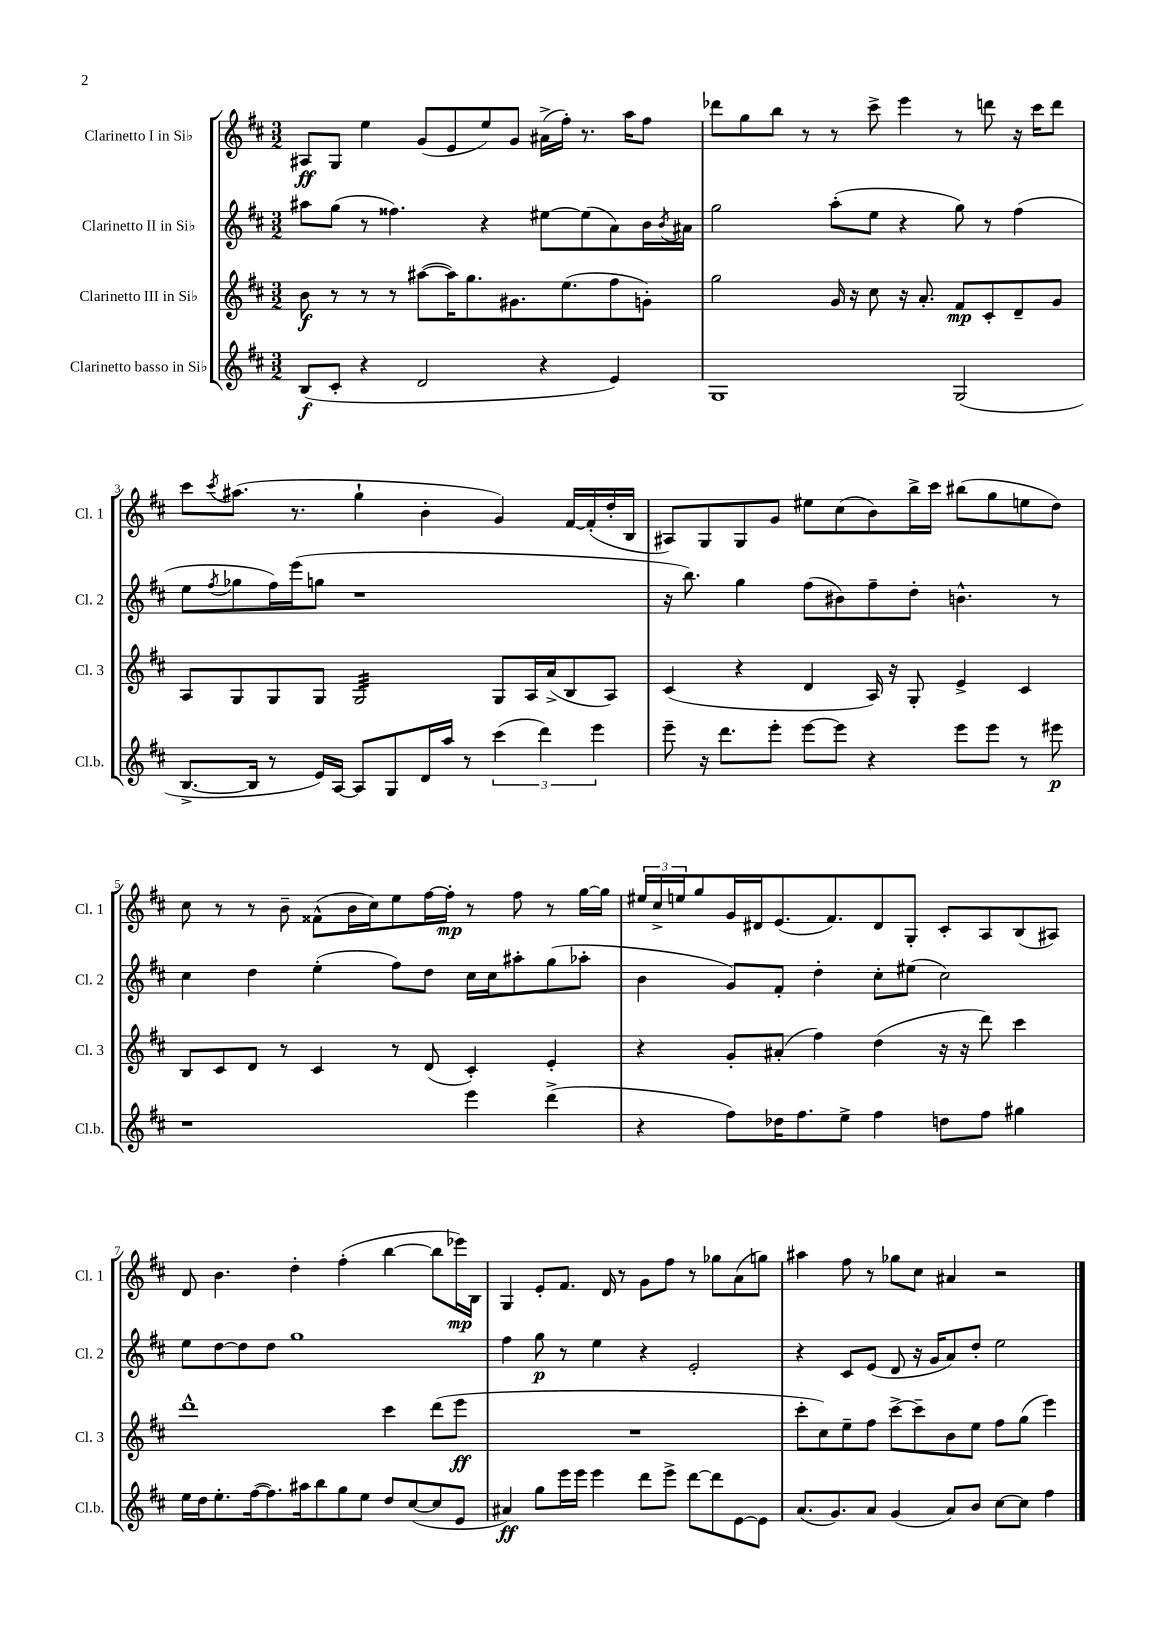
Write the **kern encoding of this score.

**kern	**dynam	**kern	**dynam	**kern	**dynam	**kern	**dynam
*part4	*part4	*part3	*part3	*part2	*part2	*part1	*part1
*staff4	*staff4	*staff3	*staff3	*staff2	*staff2	*staff1	*staff1
*I"Clarinetto basso in Si♭	*	*I"Clarinetto III in Si♭	*	*I"Clarinetto II in Si♭	*	*I"Clarinetto I in Si♭	*
*I'Cl.b.	*	*I'Cl. 3	*	*I'Cl. 2	*	*I'Cl. 1	*
*clefG2	*	*clefG2	*	*clefG2	*	*clefG2	*
*k[f#c#]	*	*k[f#c#]	*	*k[f#c#]	*	*k[f#c#]	*
*M3/2	*	*M3/2	*	*M3/2	*	*M3/2	*
=1	=1	=1	=1	=1	=1	=1	=1
(8B/L	f	8b\	f	8aa#X\L	.	8A#X/L	ff
8c#'/J	.	8r	.	(8gg\J	.	8G/J	.
4r	.	8r	.	8r	.	4ee\	.
.	.	8r	.	4.ff##X\)	.	.	.
2d/	.	([8aa#X\L	.	.	.	(8g/L	.
.	.	16aa#\K])	.	.	.	8e/	.
.	.	8.gg\	.	.	.	.	.
.	.	.	.	4r	.	8ee/)	.
.	.	8.g#X\	.	.	.	8g/J	.
4r	.	.	.	[8ee#X\L	.	(16a#X^\LL	.
.	.	(8.ee\	.	.	.	16ff#'\JJ)	.
.	.	.	.	(8ee#\]	.	8.r	.
4e/)	.	8ff#\	.	8a\)	.	.	.
.	.	.	.	.	.	16aa\KL	.
.	.	8gn'\J)	.	16b\L	.	8ff#\J	.
.	.	.	.	8qb/	.	.	.
.	.	.	.	16a#X\JJ	.	.	.
=2	=2	=2	=2	=2	=2	=2	=2
1G	.	2gg\	.	2gg\	.	8ddd-X\L	.
.	.	.	.	.	.	8gg\	.
.	.	.	.	.	.	8bb\J	.
.	.	.	.	.	.	8r	.
.	.	16g/	.	(8aa'\L	.	8r	.
.	.	16r	.	.	.	.	.
.	.	8cc#\	.	8ee\J	.	8ccc#^\	.
.	.	16r	.	4r	.	4eee\	.
.	.	8.a'/	.	.	.	.	.
(2G/	.	8f#/L	mp	8gg\)	.	8r	.
.	.	8c#'/	.	8r	.	8dddn\	.
.	.	8d~/	.	(4ff#\	.	16r	.
.	.	.	.	.	.	16ccc#\KL	.
.	.	8g/J	.	.	.	8ddd\J	.
!!LO:LB:g=z
=3	=3	=3	=3	=3	=3	=3	=3
[8.B^/L	.	8A/L	.	8ee\L	.	8ccc#\L	.
.	.	.	.	8qff#/	.	8qccc#/	.
.	.	8G/	.	8gg-X\	.	(8.aa#X\J	.
16B/Jk]	.	.	.	.	.	.	.
8r	.	8G/	.	16ff#\L)	.	.	.
.	.	.	.	(16eee\J	.	8.r	.
16e/LL)	.	8G/J	.	8ggn\J	.	.	.
[16A/JJ	.	.	.	.	.	.	.
*	*	*tremolo	*	*	*	*	*
8A/L]	.	32G/LLL	.	1r	.	4gg`\	.
.	.	32G/	.	.	.	.	.
.	.	32G/	.	.	.	.	.
.	.	32G/	.	.	.	.	.
8G/	.	32G/	.	.	.	.	.
.	.	32G/	.	.	.	.	.
.	.	32G/	.	.	.	.	.
.	.	32G/	.	.	.	.	.
16d/L	.	32G/	.	.	.	4b'\	.
.	.	32G/	.	.	.	.	.
16aa/JJ	.	32G/	.	.	.	.	.
.	.	32G/	.	.	.	.	.
8r	.	32G/	.	.	.	.	.
.	.	32G/	.	.	.	.	.
.	.	32G/	.	.	.	.	.
.	.	32G/JJJ	.	.	.	.	.
*	*	*Xtremolo	*	*	*	*	*
(6ccc#\	.	8G/L	.	.	.	4g/)	.
.	.	16A/L	.	.	.	.	.
6ddd\)	.	.	.	.	.	.	.
.	.	(16a^/J	.	.	.	.	.
.	.	8B/	.	.	.	[16f#/LL	.
.	.	.	.	.	.	(16f#'/]	.
6eee\	.	.	.	.	.	.	.
.	.	8A/J)	.	.	.	16dd'/	.
.	.	.	.	.	.	16B/JJ	.
=4	=4	=4	=4	=4	=4	=4	=4
8eee~\	.	(4c#/	.	16r	.	8A#X/L)	.
.	.	.	.	8.bb\)	.	.	.
16r	.	.	.	.	.	8G/	.
8.ddd\L	.	.	.	.	.	.	.
.	.	4r	.	4gg\	.	8G/	.
8eee'\J	.	.	.	.	.	8g/J	.
[8eee\L	.	4d/	.	(8ff#\L	.	8ee#X\L	.
8eee\J]	.	.	.	8b#X\)	.	(8cc#\	.
4r	.	16A/)	.	8ff#~\	.	8b\)	.
.	.	16r	.	.	.	.	.
.	.	8G'/	.	8dd'\J	.	16bb^\L	.
.	.	.	.	.	.	16ccc#\JJ	.
8eee\L	.	4e^/	.	4.bn^^\	.	(8bb#X\L	.
8eee\J	.	.	.	.	.	8gg\	.
8r	.	4c#/	.	.	.	8een\	.
8eee#X\	p	.	.	8r	.	8dd\J)	.
!!LO:LB:g=z
=5	=5	=5	=5	=5	=5	=5	=5
1r	.	8B/L	.	4cc#\	.	8cc#\	.
.	.	8c#/	.	.	.	8r	.
.	.	8d/J	.	4dd\	.	8r	.
.	.	8r	.	.	.	8b~\	.
.	.	4c#/	.	(4ee'\	.	(8f##X^^\L	.
.	.	.	.	.	.	16b\L	.
.	.	.	.	.	.	16cc#\J)	.
.	.	8r	.	8ff#\L)	.	8ee\	.
.	.	(8d/	.	8dd\J	.	[16ff#\L	.
.	.	.	.	.	.	16ff#'\JJ]	mp
4eee\	.	4c#'/)	.	16cc#\LL	.	8r	.
.	.	.	.	16cc#\J	.	.	.
.	.	.	.	8aa#X'\	.	8ff#\	.
(4ddd^\	.	4e'/	.	(8gg\	.	8r	.
.	.	.	.	8aa-X'\J	.	[16gg\LL	.
.	.	.	.	.	.	16gg\JJ]	.
=6	=6	=6	=6	=6	=6	=6	=6
4r	.	4r	.	4b\	.	24ee#X/LL	.
.	.	.	.	.	.	24cc#^/	.
.	.	.	.	.	.	24een/J	.
.	.	.	.	.	.	8gg/	.
8ff#\L)	.	8g'/L	.	8g/L)	.	16g/L	.
.	.	.	.	.	.	16d#X/J	.
16dd-X\K	.	(8a#X'/J	.	8f#'/J	.	(8.e/	.
8.ff#\	.	.	.	.	.	.	.
.	.	4ff#\)	.	4dd'\	.	.	.
.	.	.	.	.	.	8.f#/)	.
8ee^\J	.	.	.	.	.	.	.
4ff#\	.	(4dd\	.	8cc#'\L	.	8d#/	.
.	.	.	.	(8ee#X\J	.	8G'/J	.
8ddn\L	.	16r	.	2cc#\)	.	8c#'/L	.
.	.	16r	.	.	.	.	.
8ff#\J	.	8ddd\)	.	.	.	8A/	.
4gg#X\	.	4ccc#\	.	.	.	(8B/	.
.	.	.	.	.	.	8A#X/J)	.
!!LO:LB:g=z
=7	=7	=7	=7	=7	=7	=7	=7
16ee\LL	.	1ddd^^	.	8ee\L	.	8d/	.
16dd\J	.	.	.	.	.	.	.
8.ee'\	.	.	.	[8dd\	.	4.b\	.
.	.	.	.	8dd\]	.	.	.
([16ff#\k	.	.	.	.	.	.	.
8.ff#\])	.	.	.	8dd\J	.	.	.
.	.	.	.	1gg	.	4dd'\	.
16aa#X\k	.	.	.	.	.	.	.
8bb\	.	.	.	.	.	.	.
8gg\	.	.	.	.	.	(4ff#'\	.
8ee\J	.	.	.	.	.	.	.
8dd/L	.	4ccc#\	.	.	.	[4bb\	.
([8cc#/	.	.	.	.	.	.	.
8cc#/]	.	(8ddd\L	.	.	.	8bb\L]	.
8e/J	.	8eee\J	ff	.	.	16eee-X\L)	mp
.	.	.	.	.	.	16B\JJ	.
=8	=8	=8	=8	=8	=8	=8	=8
4a#X/)	ff	1.r	.	4ff#\	.	4G/	.
8gg\L	.	.	.	8gg\	p	8e'/L	.
16eee\L	.	.	.	8r	.	8.f#/J	.
16eee\JJ	.	.	.	.	.	.	.
4eee\	.	.	.	4ee\	.	.	.
.	.	.	.	.	.	16d/	.
.	.	.	.	.	.	8r	.
8ddd\L	.	.	.	4r	.	8g\L	.
8eee^\J	.	.	.	.	.	8ff#\J	.
[8ddd\L	.	.	.	2e'/	.	8r	.
8ddd\]	.	.	.	.	.	8gg-X\L	.
[8e\	.	.	.	.	.	(8a\	.
8e\J]	.	.	.	.	.	8ggn\J)	.
=9	=9	=9	=9	=9	=9	=9	=9
(8.a/L	.	8ccc#'\L	.	4r	.	4aa#X\	.
.	.	8cc#\)	.	.	.	.	.
8.g/)	.	.	.	.	.	.	.
.	.	8ee~\	.	8c#/L	.	8ff#\	.
8a/J	.	8ff#\J	.	(8e/J	.	8r	.
(4g/	.	[8ccc#^\L	.	8d/	.	8gg-X\L	.
.	.	8ccc#~\]	.	16r	.	8cc#\J	.
.	.	.	.	16g/KL	.	.	.
8a/L)	.	8b\	.	8a/)	.	4a#X/	.
8b/J	.	8ee\J	.	8dd'/J	.	.	.
[8cc#\L	.	8ff#\L	.	2ee\	.	2r	.
8cc#\J]	.	(8gg\J	.	.	.	.	.
4ff#\	.	4eee\)	.	.	.	.	.
==	==	==	==	==	==	==	==
*-	*-	*-	*-	*-	*-	*-	*-
